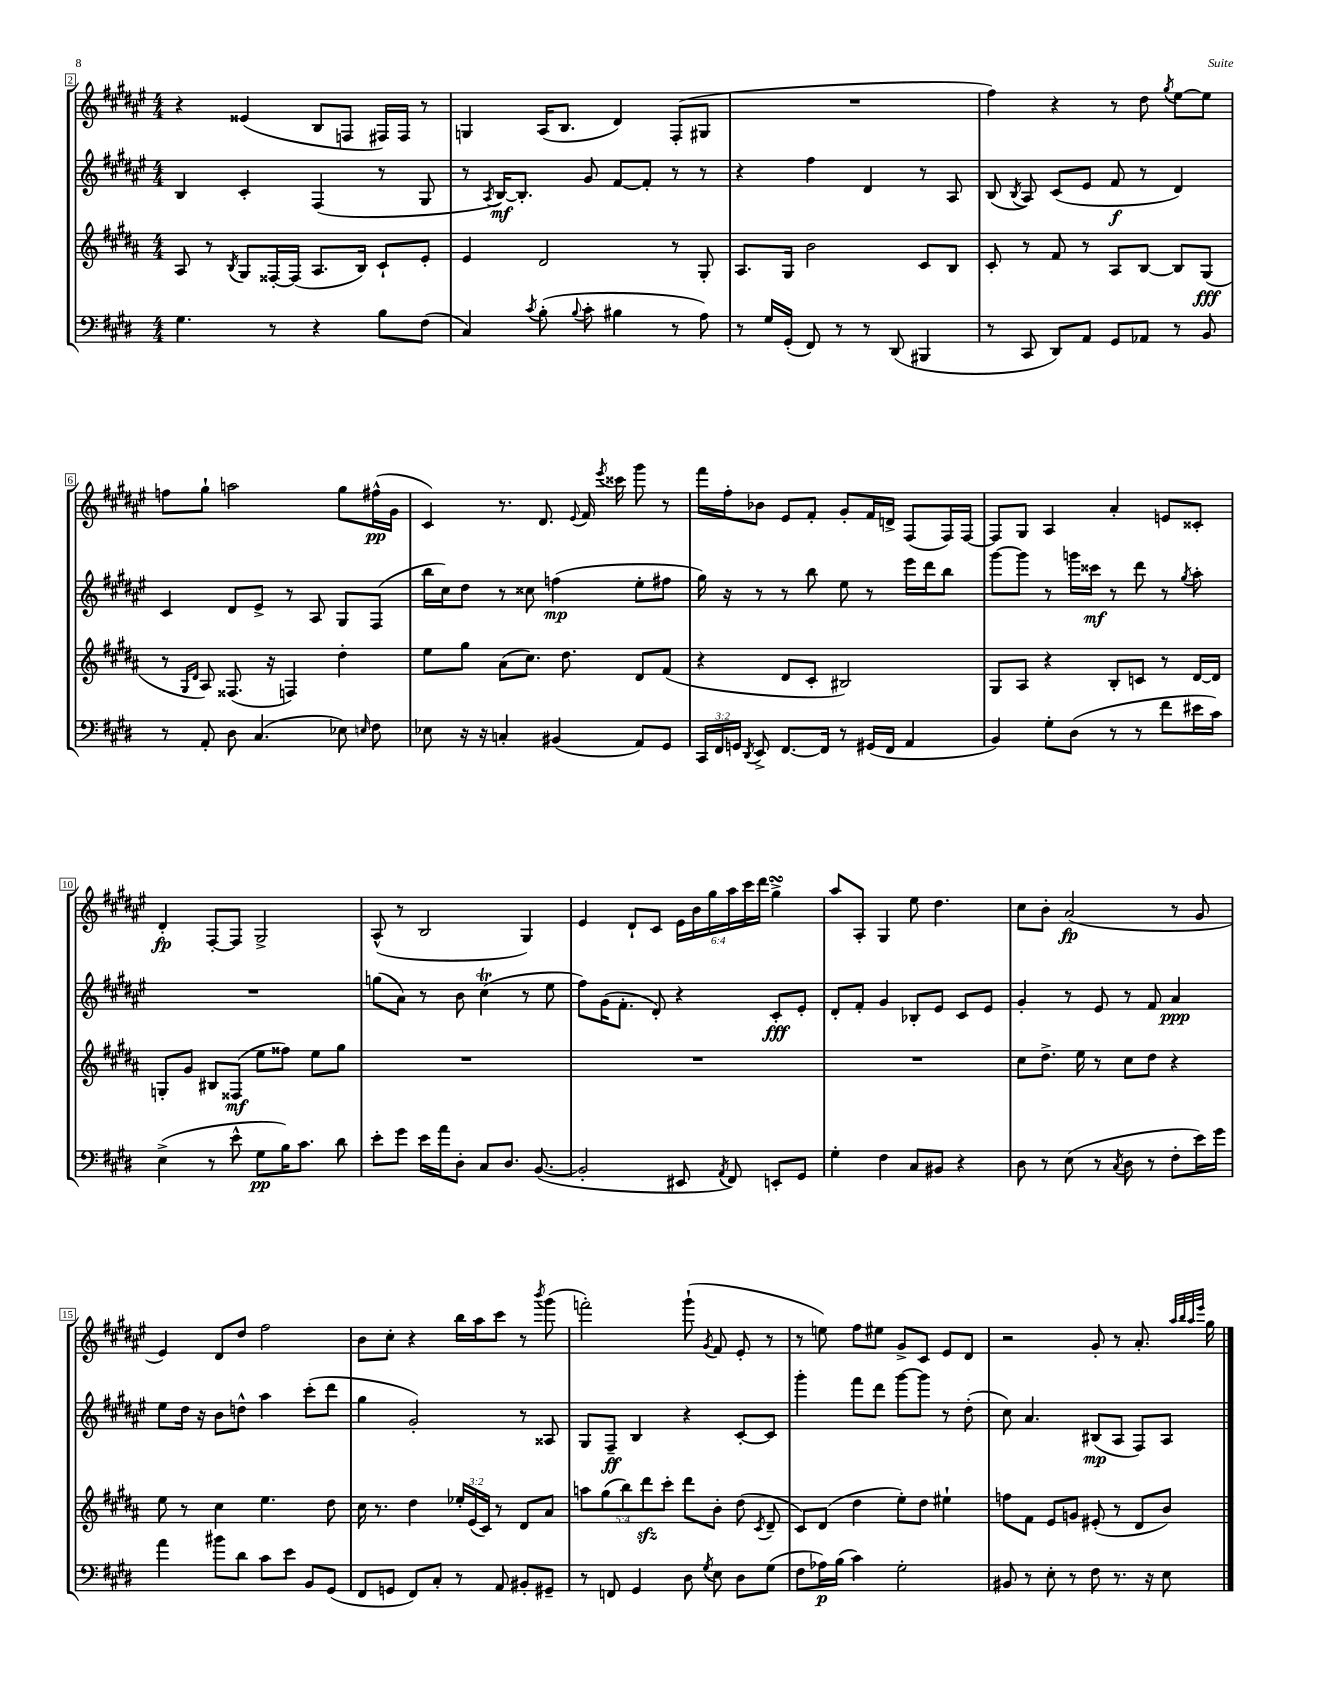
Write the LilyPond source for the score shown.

<<
\new StaffGroup <<
\new Staff = "s0" {
    \clef treble \key fis \major \numericTimeSignature \time 4/4 \override Staff.TupletNumber.text = #tuplet-number::calc-fraction-text
    \autoBeamOff r4 eisis'4( b8[ f8] fis16[) fis16] r8 |
    g4 ais16[( b8.] dis'4) fis8[-.( gis8] |
    R1 |
    fis''4) r4 r8 dis''8 \acciaccatura { gis''8 } eis''8[~ eis''8] |
    f''8[ gis''8]-! a''2 gis''8[ fis''16-^\pp( gis'16] |
    cis'4) r8. dis'8. \appoggiatura { eis'8 } fis'16 \acciaccatura { eis'''8 } cisis'''16 gis'''8 r8 |
    fis'''16[ fis''16-. bes'8] eis'8[ fis'8]-. gis'8[-. fis'16 d'16]-> fis8[( fis16) fis16]~ |
    fis8[ gis8] ais4 ais'4-. e'8[ cisis'8]-. |
    dis'4-.\fp fis8[~-. fis8] gis2-> |
    ais8-^( r8 b2 gis4) |
    eis'4 dis'8[-! cis'8] \tuplet 6/4 { eis'16[ b'16 gis''16 ais''16 cis'''16 dis'''16] } gis''4->\turn |
    ais''8[ ais8]-. gis4 eis''8 dis''4. |
    cis''8[ b'8]-. ais'2\fp( r8 gis'8 |
    eis'4) dis'8[ dis''8] fis''2 |
    b'8[ cis''8]-. r4 b''16[ ais''16 cis'''8] r8 \acciaccatura { b'''8 } gis'''8( |
    f'''2-.) gis'''8-!( \acciaccatura { gis'8 } fis'8 eis'8-. r8 |
    r8 e''8) fis''8[ eis''8] gis'8[-> cis'8] eis'8[ dis'8] |
    r2 gis'8-. r8 ais'8.-. \grace { ais''32[ b''32 ais''32 eis'''32] } gis''16 \bar "|." |
}
\new Staff = "s1" {
    \clef treble \key fis \major \numericTimeSignature \time 4/4
    \autoBeamOff b4 cis'4-. fis4( r8 gis8 |
    r8 \acciaccatura { ais8 } b16[~\mf) b8.]-. gis'8 fis'8[~ fis'8]-. r8 r8 |
    r4 fis''4 dis'4 r8 ais8 |
    b8( \acciaccatura { b8 } ais8) cis'8[( eis'8] fis'8\f r8 dis'4) |
    cis'4 dis'8[ eis'8]-> r8 ais8 gis8[ fis8]( |
    b''16[ cis''16) dis''8] r8 cisis''8 f''4\mp( eis''8[-. fis''8] |
    gis''16) r16 r8 r8 b''8 eis''8 r8 eis'''16[ dis'''16 b''8] |
    gis'''8[~ gis'''8] r8 g'''16[ cisis'''16]\mf r8 dis'''8 r8 \acciaccatura { gis''8 } ais''8-. |
    R1 |
    g''8[( ais'8]) r8 b'8 cis''4\trill( r8 eis''8 |
    fis''8[) gis'16( fis'8.]-. dis'8-.) r4 cis'8[-.\fff eis'8]-. |
    dis'8[-. fis'8]-. gis'4 bes8[-. eis'8] cis'8[ eis'8] |
    gis'4-. r8 eis'8 r8 fis'8 ais'4\ppp |
    eis''8[ dis''16] r16 b'8[ d''8]-^ ais''4 cis'''8[-.( dis'''8] |
    gis''4 gis'2-.) r8 aisis8 |
    gis8[ fis8]--\ff b4 r4 cis'8[~-. cis'8] |
    gis'''4-. fis'''8[ dis'''8] gis'''8[~ gis'''8] r8 dis''8-.( |
    cis''8) ais'4. bis8[\mp( ais8] fis8[) ais8] \bar "|." |
}
\new Staff = "s2" {
    \clef treble \key b \major \numericTimeSignature \time 4/4 \override Staff.TupletNumber.text = #tuplet-number::calc-fraction-text
    \autoBeamOff ais8 r8 \acciaccatura { b8 } gis8[ fisis16~-. fisis16]( ais8.[ b16]) cis'8[-! e'8]-. |
    e'4 dis'2 r8 gis8-. |
    ais8.[ gis16] b'2 cis'8[ b8] |
    cis'8-. r8 fis'8 r8 ais8[ b8]~ b8[ gis8]\fff( |
    r8 \grace { gis16[ dis'16] } ais8) fisis8.( r16 f4) dis''4-. |
    e''8[ gis''8] ais'8[( cis''8.]) dis''8. dis'8[ fis'8]( |
    r4 dis'8[ cis'8]-. bis2) |
    gis8[ ais8] r4 b8[-. c'8] r8 dis'16[~ dis'16] |
    g8[-. gis'8] bis8[ fisis8]\mf( e''8[ fisis''8]) e''8[ gis''8] |
    R1 |
    R1 |
    R1 |
    cis''8[ dis''8.]-> e''16 r8 cis''8[ dis''8] r4 |
    e''8 r8 cis''4 e''4. dis''8 |
    cis''16 r8. dis''4 \tuplet 3/2 { ees''16[-. e'16( cis'16]) } r8 dis'8[ ais'8] |
    \tuplet 5/4 { a''8[ gis''8( b''8) dis'''8\sfz cis'''8]-. } dis'''8[ b'8]-. dis''8( \acciaccatura { cis'8 } dis'8-- |
    cis'8[) dis'8]( dis''4 e''8[-.) dis''8] eis''4-! |
    f''8[ fis'8] e'8[ g'8] eis'8-.( r8 dis'8[ b'8]) \bar "|." |
}
\new Staff = "s3" {
    \clef bass \key e \major \numericTimeSignature \time 4/4 \override Staff.TupletNumber.text = #tuplet-number::calc-fraction-text
    \autoBeamOff gis4. r8 r4 b8[ fis8]( |
    cis4) \acciaccatura { cis'8 } b8-.( \appoggiatura { b8 } cis'8-. bis4 r8 a8) |
    r8 gis16[ gis,16]-.( fis,8) r8 r8 dis,8( bis,,4 |
    r8 cis,8 dis,8[) a,8] gis,8[ aes,8] r8 b,8 |
    r8 a,8-. dis8 cis4.( ees8) \grace { e16 } fis8 |
    ees8 r16 r16 c4-. bis,4( a,8[) gis,8] |
    \tuplet 3/2 { cis,16[ fis,16 g,16] } \acciaccatura { dis,8 } e,8-> fis,8.[~ fis,16] r8 gis,16[( fis,16] a,4 |
    b,4) gis8[-. dis8]( r8 r8 fis'8[ eis'16 cis'16]) |
    e4->( r8 e'8-^ gis8[\pp b16) cis'8.] dis'8 |
    e'8[-. gis'8] e'16[ a'16 dis8]-. cis8[ dis8.] b,8.~( |
    b,2-. eis,8 \acciaccatura { a,8 } fis,8) e,8[-. gis,8] |
    gis4-. fis4 cis8[ bis,8] r4 |
    dis8 r8 e8( r8 \acciaccatura { cis8 } dis8 r8 fis8[-. e'16) gis'16] |
    a'4 bis'8[ dis'8] cis'8[ e'8] b,8[ gis,8]( |
    fis,8[ g,8] fis,8[) cis8]-. r8 a,8 bis,8[-. gis,8]-- |
    r8 f,8 gis,4 dis8 \acciaccatura { gis8 } e8 dis8[ gis8]( |
    fis8[ aes16\p) b16]( cis'4) gis2-. |
    bis,8 r8 e8-. r8 fis8 r8. r16 e8 \bar "|." |
}
>>
>>
\layout { \context { \Score currentBarNumber = #2 \override BarNumber.stencil = #(make-stencil-boxer 0.1 0.3 ly:text-interface::print) } }
